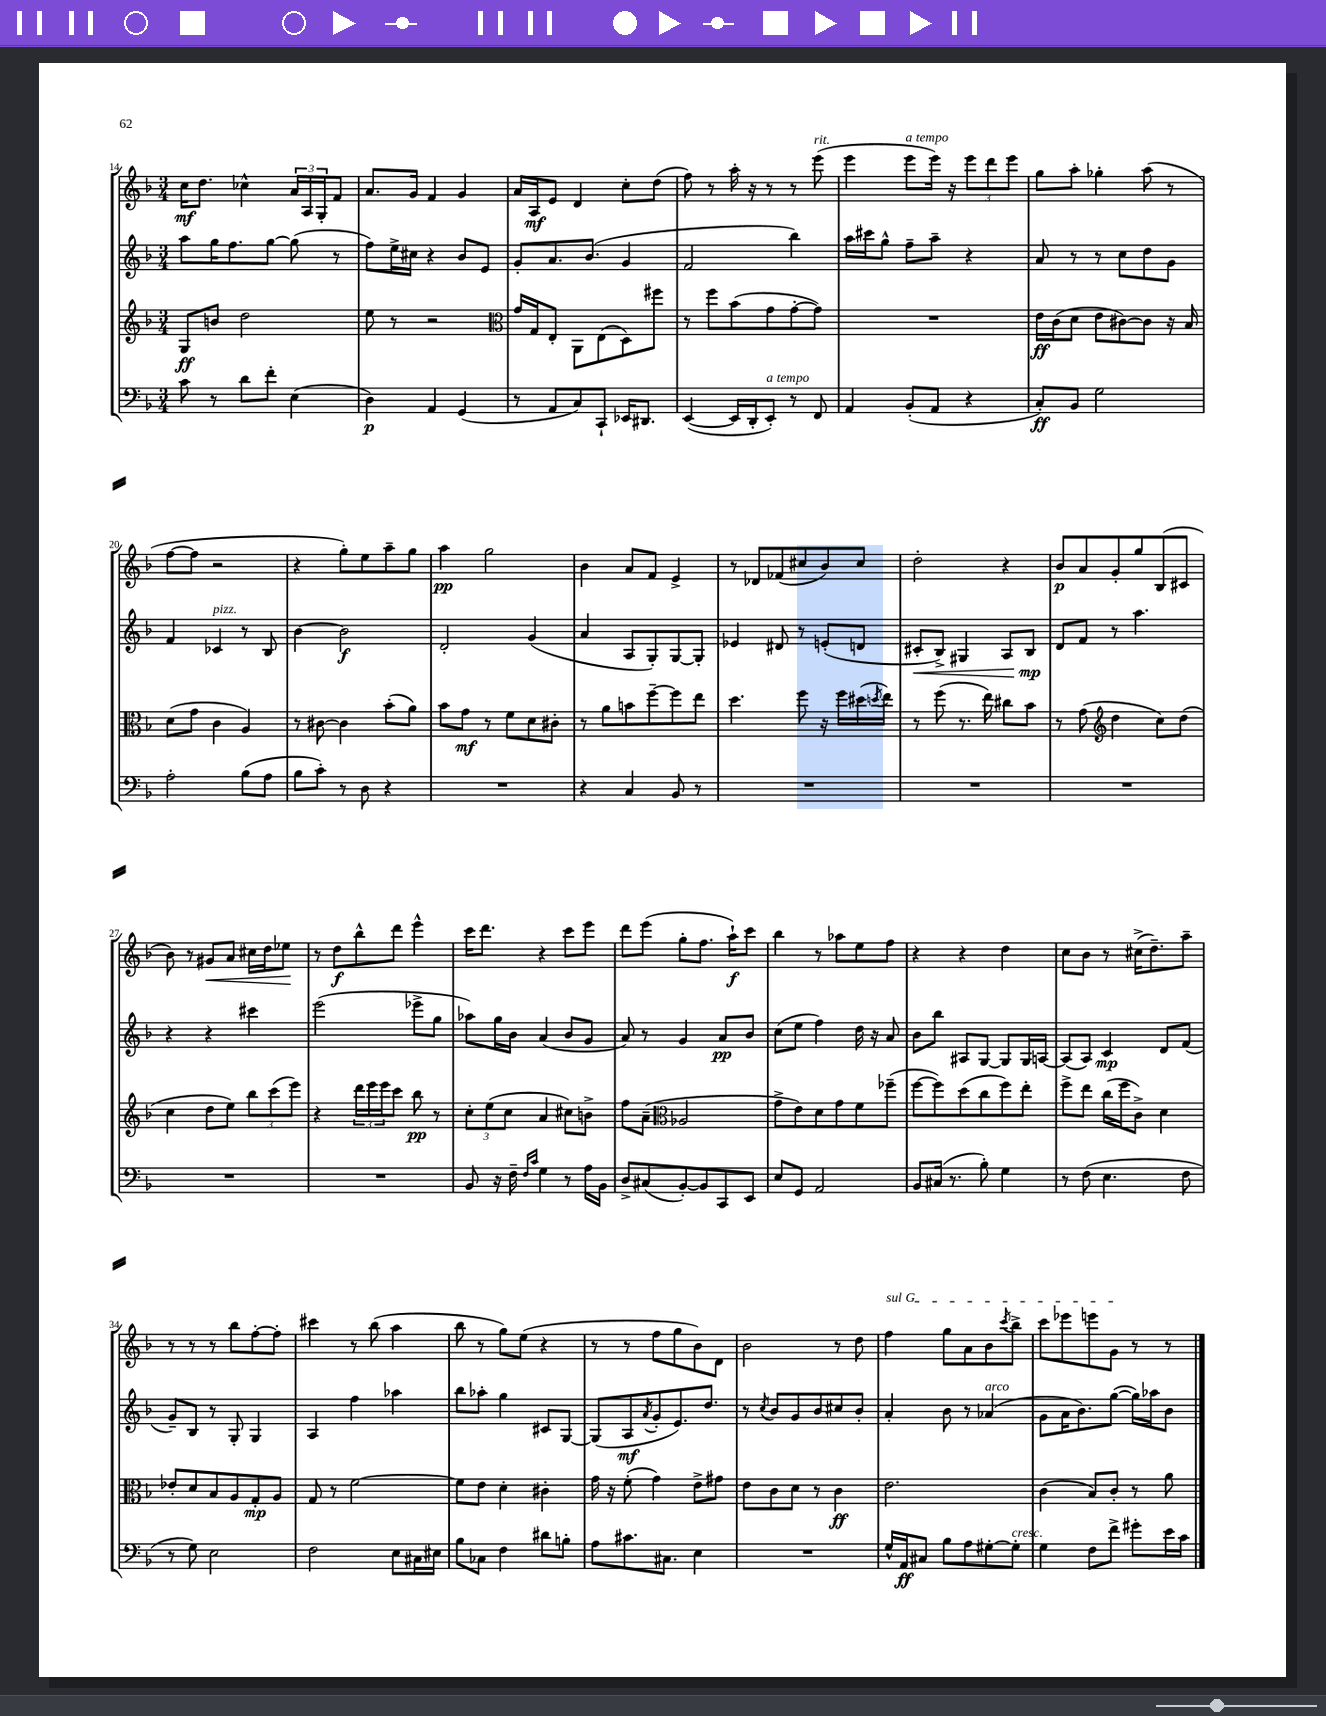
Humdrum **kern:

**kern	**kern	**kern	**kern
*staff4	*staff3	*staff2	*staff1
*clefF4	*clefG2	*clefG2	*clefG2
*k[b-]	*k[b-]	*k[b-]	*k[b-]
*M3/4	*M3/4	*M3/4	*M3/4
8c\	8G/L	8aa\L	16cc\LK
.	.	.	8.dd\J
8r	8b/J	16gg\K	.
.	.	8.ff\	.
8d\L	2dd\	.	4cc-^^\
8f'\J	.	[8gg\J	.
(4E\	.	(8gg\]	24a/LL
.	.	.	24A/
.	.	.	24G'/J
.	.	8r	8f/J
=	=	=	=
4D\)	8ee\	8ff\L)	8.a/L
.	8r	16ee^\L	.
.	.	16cc#\JJ	16g/Jk
4AA/	2r	4r	4f/
(4GG/	.	8b-/L	4g/
.	.	8e/J	.
=	=	=	=
*	*clefC3	*	*
8r	16g/LL	8g'/L	16a/LL
.	16G/J	.	16A/J
8AA/L	8E'/J	8.a/	8e/J
8C/)	8AA\L	.	4d/
.	.	(8.b-/J	.
8CC`/J	(8E\	.	.
16EE-/LK	8D\)	4g/	8cc'\L
8.DD#/J	.	.	.
.	8ff#\J	.	(8dd\J
=	=	=	=
([4EE/	8r	2f/	8ff\)
.	8ff\L	.	8r
16EE/]LL	(8b-\	.	16aa'\
16DD'/J	.	.	16r
8EE'/J)	8g\	.	8r
8r	[8g'\	4bb-\)	8r
8FF/	8g\]J)	.	(8eee\
=	=	=	=
4AA/	2.r	16aa\LL	4eee\
.	.	16ccc#\J	.
.	.	8gg^^\J	.
(8BB-'/L	.	8ff~\L	8eee\L
8AA/J	.	8aa~\J	16eee\Jk)
.	.	.	16r
4r	.	4r	12eee\L
.	.	.	12ddd\
.	.	.	12eee\J
=	=	=	=
8C'/L)	16e\LL	8a/	8gg\L
.	(16c\J	.	.
8BB-/J	8d\J	8r	8aa'\J
2G\	8e\L	8r	4gg-'\
.	[8c#\)	8cc\L	.
.	8c#\]J	8dd\	(8aa\
.	16r	8g\J	8r
.	16B-/	.	.
=	=	=	=
2A'\	(8d\L	4f/	[8ff\L
.	8g\J	.	8ff\]J
.	4c\	4c-/	2r
(8B-\L	4A/)	8r	.
8A\J	.	8B-/	.
=	=	=	=
8B-\L	8r	[4b-\	4r
8c'\J)	[8c#\	.	.
8r	4c#\]	2b-\]	8gg'\L)
8D\	.	.	8ee\
4r	(8b-'\L	.	8aa~\
.	8a\J)	.	8gg\J
=	=	=	=
2.r	8b-\L	2d'/	4aa\
.	8g\J	.	.
.	8r	.	2gg\
.	8f\L	.	.
.	8d\	(4g/	.
.	8c#'\J	.	.
=	=	=	=
4r	8r	4a/	4b-\
.	8a\L	.	.
4C/	8b\	8A/L	8a/L
.	[8ff~\	8G'/)	8f/J
8BB-/	8ff\]	[8G/	4e^/
8r	8ee\J	8G'/]J	.
=	=	=	=
2.r	4.dd\	4e-/	8r
.	.	.	8d-/L
.	.	8d#/	(8f-/
.	8ff\	8r	8cc#/
.	16r	(8e'/L	8b-/)
.	16ff\LL	.	.
.	(16dd#\	8d/J	8cc#/J
.	8qdd/	.	.
.	16ee\JJ)	.	.
=	=	=	=
2.r	8r	8c#'/L	2dd'\
.	(8ff\	8B-^/J)	.
.	8.r	4G#/	.
.	16ee\)	.	.
.	8cc#\L	8A/L	4r
.	8b-\J	8B-/J	.
=	=	=	=
2.r	8r	8d/L	8b-/L
.	(8g\	8f/J	8a/
*	*clefG2	*	*
.	4dd\	8r	8g'/
.	.	4.aa\	8gg/
.	8cc\L)	.	(8B-/
.	(8dd\J	.	8c#/J
=	=	=	=
2.r	4cc\	4r	8b-\)
.	.	.	8r
.	8dd\L	4r	8g#/L
.	8ee\J)	.	8a/J
.	12bb-\L	4ccc#\	16cc#\LL
.	.	.	16dd\J
.	(12ccc\	.	.
.	.	.	8ee-\J
.	12eee\J)	.	.
=	=	=	=
2.r	4r	(2eee\	8r
.	.	.	8dd\L
.	24ddd\LL	.	8bb-^^\
.	24eee\	.	.
.	24eee\J	.	.
.	8ccc\J	.	8ddd\J
.	8bb-\	8eee-^\L	4eee^^\
.	8r	8gg\J	.
=	=	=	=
8BB-/	12cc'\L	8aa-\L)	16ccc\LK
.	.	.	8.ddd\J
.	(12ee\	.	.
16r	.	16gg\L	.
.	12cc\J	.	.
16F~\	.	16b-\JJ	.
16qqF/LL	.	.	.
16qqc/JJ	.	.	.
4G\	4a/	(4a/	4r
8r	8cc#\L)	8b-/L	8ccc\L
16A\LL	8b^\J	8g/J	8eee\J
16BB-\JJ	.	.	.
=	=	=	=
8D^/L	8ff\L	8a/)	8ddd\L
(8C#/	(8a~\J	8r	(8eee\J
*	*clefC3	*	*
[8BB-'/)	2A-/	4g/	8gg'\L
8BB-/]	.	.	8.ff\J
8CC/	.	8a/L	.
.	.	.	16aa`\LK)
8EE/J	.	8b-/J	8ccc\J
=	=	=	=
8E/L	8g^\L	(8cc\L	4bb-\
8GG/J	8e\)	8ee\J	.
2AA/	8d\	4ff\)	8r
.	8g\	.	8aa-\L
.	8f\	16dd\	8ee\
.	.	16r	.
.	(8ff-~\J	8a/	8ff\J
=	=	=	=
8BB-/L	[8ff\L	8b-\L	4r
(16C#/Jk	8ff\])	8bb-\J	.
8.r	.	.	.
.	(8dd\	8A#/L	4r
8B-'\)	8cc\	[8G/J	.
4G\	8ff\)	8G/]L	4dd\
.	8ee'\J	16G/L	.
.	.	[16A/JJ	.
=	=	=	=
8r	8ff^\L	(8A/]L	8cc\L
(8F\	8ee\J	8A/J)	8b-\J
4.E\	(16cc\LL	4c/	8r
.	16ff\J	.	.
.	8c^\J)	.	(16cc#^\LK
.	.	.	8.dd~\)
.	4d\	8d/L	.
8F\	.	(8f/J	8aa~\J
=	=	=	=
8r	8e-'/L	8g~/L)	8r
8G\)	8d/	8B-/J	8r
2E\	8B-/	8r	8r
.	8A/	8G'/	8bb-\L
.	8G'/	4G/	[8ff'\
.	8A/J	.	8ff'\]J
=	=	=	=
2F\	8G/	4A/	4ccc#\
.	8r	.	.
.	[2f\	4ff\	8r
.	.	.	(8bb-\
8E\L	.	4aa-\	4aa\
16C#\L	.	.	.
16E#\JJ	.	.	.
=	=	=	=
8B-\L	8f\]L	8bb-\L	8bb-\
8C-\J	8e\J	8aa-'\J	8r
4F\	4d'\	4gg\	8gg\L)
.	.	.	(8ee\J
8d#\L	4c#'\	8c#/L	4r
8B'\J	.	[8G/J	.
=	=	=	=
8A\L	16g\	(8G/]L	8r
.	16r	.	.
8.c#\	(8f'\	8A/	8r
.	.	8qa/	.
.	4g\)	8g'/	8ff\L
8.C#\J	.	.	.
.	.	8.e/)	8gg\
4E\	8e^\L	.	8b-\)
.	.	8.dd/J	.
.	8g#\J	.	8d\J
=	=	=	=
2.r	8e\L	8r	2b-\
.	.	8qcc/	.
.	8c\	8b-/L	.
.	8d\J	8g/	.
.	8r	8b-/	.
.	4c\	8cc#/	8r
.	.	8b-'/J	8dd\
=	=	=	=
16G^^/LL	2.e\	4a'/	4ff\
16AA/J	.	.	.
8C#/J	.	.	.
8B-\L	.	8b-\	8gg\L
8A\	.	8r	8a\
[8G#'\	.	(4a-/	8b-\
.	.	.	8qccc/
8G#'\]J	.	.	8bb-^\J
=	=	=	=
4G\	(4c\	8g\L	8ccc\L
.	.	16a\K	8eee-\
.	.	8.b-\)	.
8F\L	8B-/L)	.	8eee\
8f^\J	8c'/J	([8gg\J	8g\J
8g#'\L	8r	16gg\]LL)	8r
.	.	16aa-\J	.
16e\L	8a\	8b-\J	8r
16c\JJ	.	.	.
==	==	==	==
*-	*-	*-	*-
